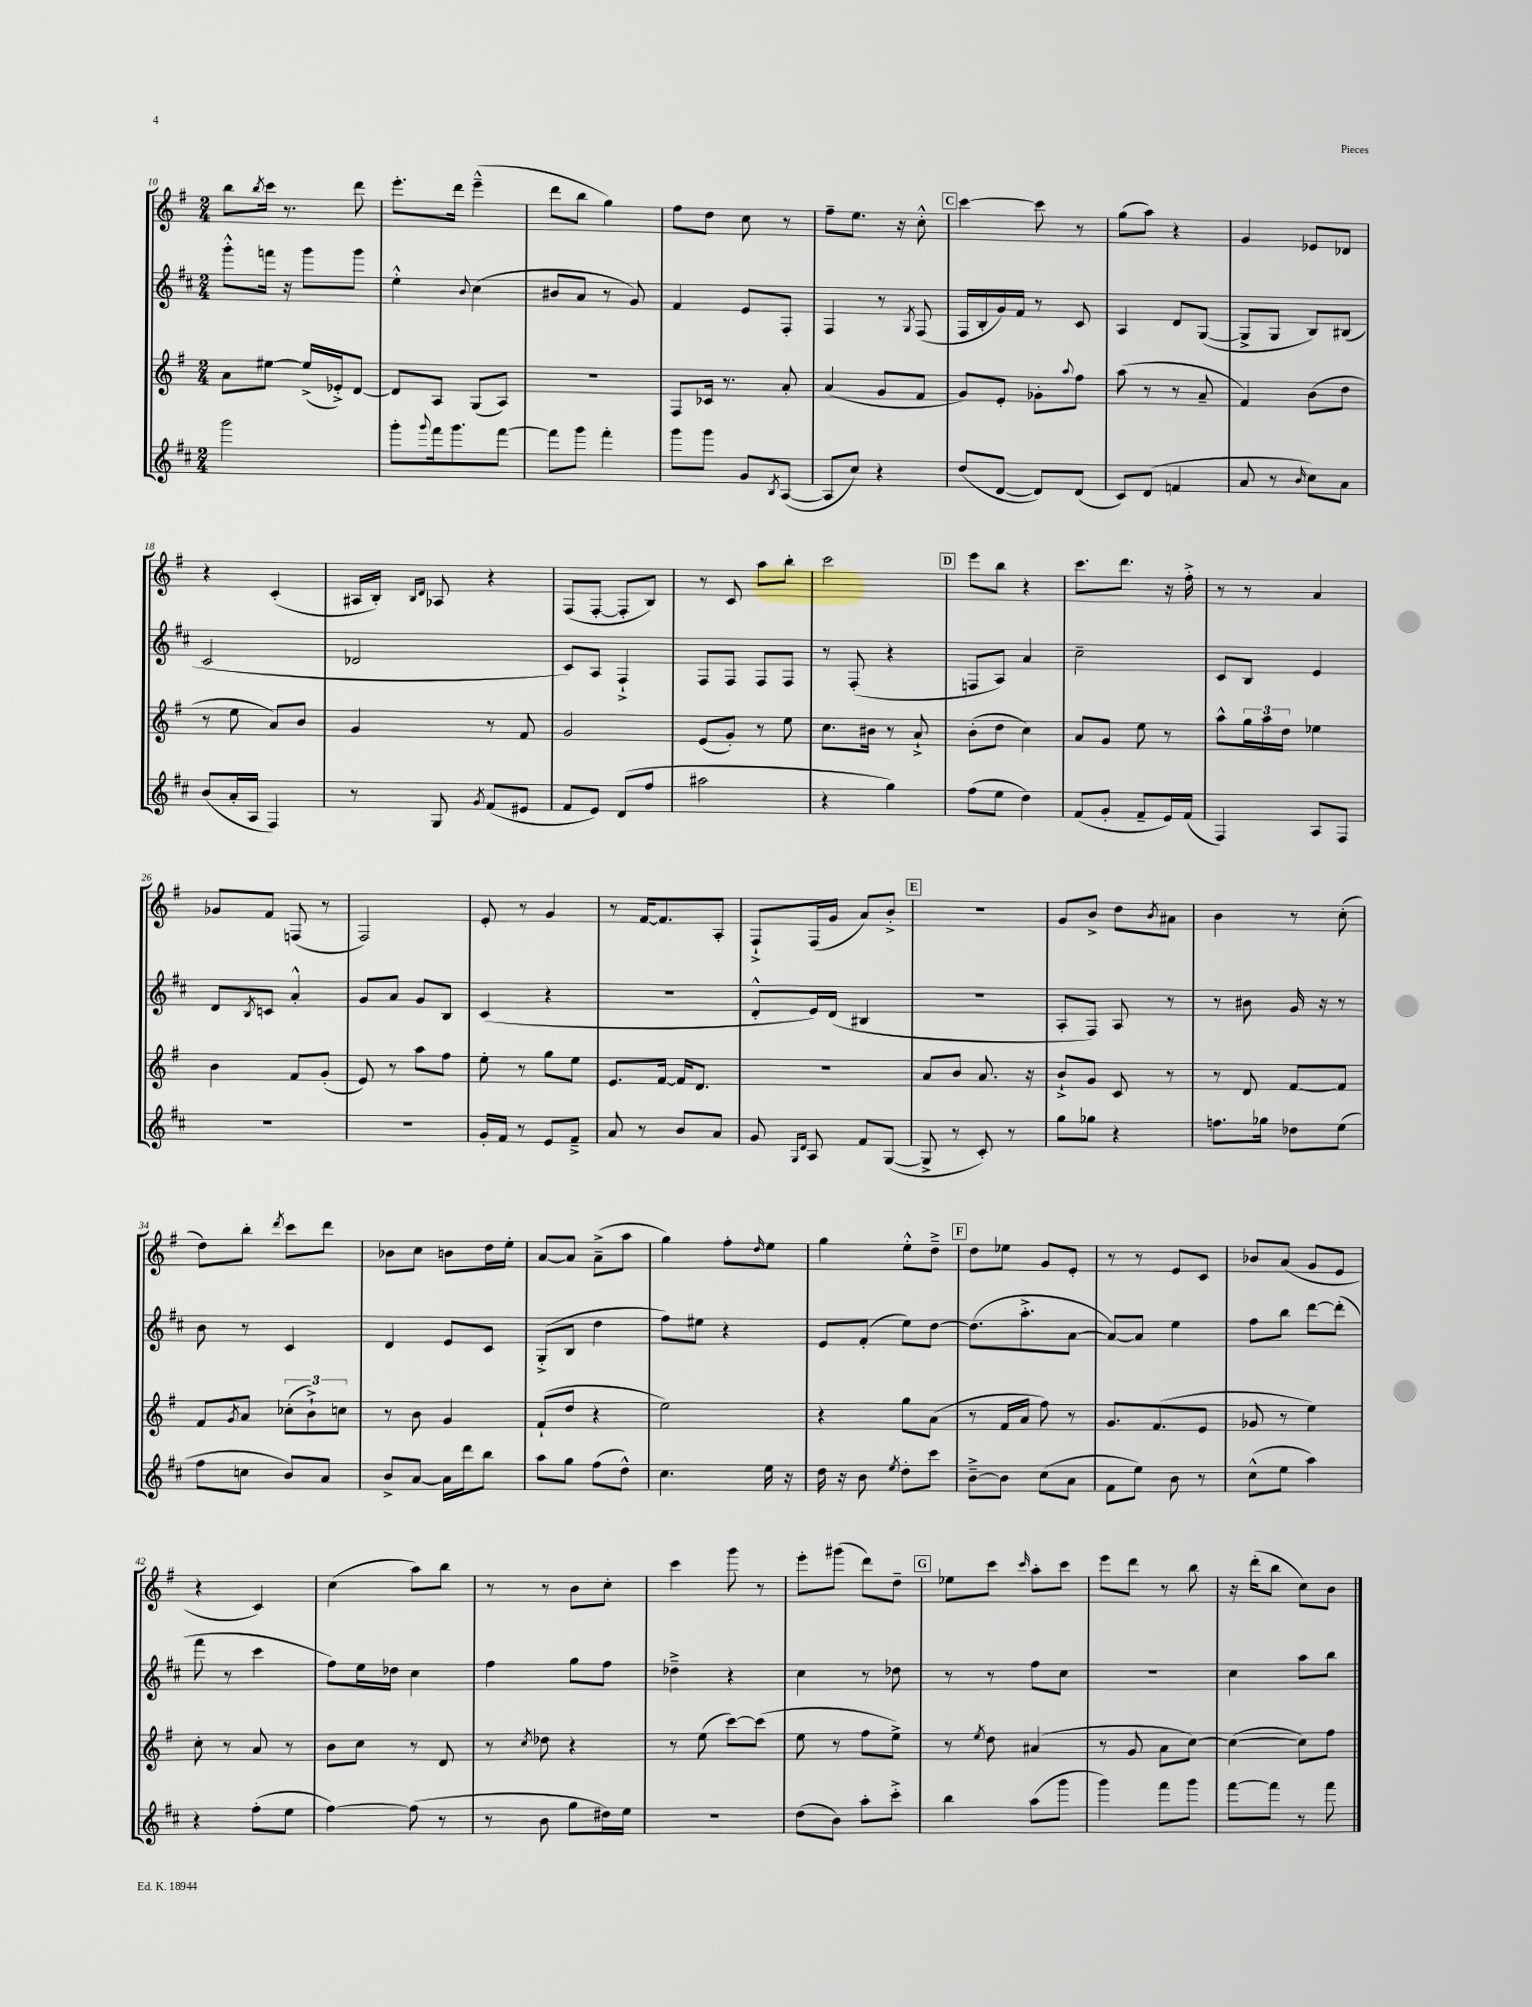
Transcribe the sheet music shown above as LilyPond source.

<<
\new StaffGroup <<
\new Staff = "s0" {
    \clef treble \key g \major \numericTimeSignature \time 2/4
    b''8 \acciaccatura { b''8 } c'''16 r8. d'''8 |
    e'''8.-. d'''16 e'''4---^( |
    d'''8 b''8 g''4) |
    fis''8 d''8 c''8 r8 |
    fis''8-- e''8. r16 c''8-.-^ |
    \mark \markup { \box "C" } c'''4~ c'''8 r8 |
    g''8( a''8) r4 |
    g'4 ees'8 des'8 |
    r4 c'4-.( |
    ais16 b16-.) \grace { b16 d'16 } aes8 r4 |
    fis8( fis8~-. fis8-. b8) |
    r8 c'8 a''8 b''8-. |
    c'''2 |
    \mark \markup { \box "D" } e'''8 b''8 r4 |
    c'''8. d'''8. r16 fis''16-.-> |
    r8 r8 a'4 |
    ges'8 fis'8 f8( r8 |
    fis2) |
    e'8-. r8 g'4 |
    r8 fis'16~ fis'8. a8-. |
    fis8-!-> fis16( g'16 a'8) b'8-.-> |
    \mark \markup { \box "E" } R2 |
    g'8 b'8-> d''8 \acciaccatura { b'8 } ais'8 |
    b'4 r8 c''8-.( |
    d''8) b''8-. \acciaccatura { d'''8 } c'''8 d'''8 |
    bes'8 c''8 b'8 d''16 e''16-. |
    a'8~ a'8 a'8--->( a''8 |
    g''4) fis''8-. \grace { d''16 } e''8 |
    g''4 e''8-.-^ d''8---> |
    \mark \markup { \box "F" } d''8 ees''8 g'8 e'8-. |
    r8 r8 e'8 c'8 |
    bes'8 a'8( g'8 e'8 |
    r4 c'4) |
    c''4( a''8) b''8 |
    r8 r8 b'8 c''8-. |
    c'''4 g'''8 r8 |
    e'''8-. gis'''8( d'''8) d''8-- |
    \mark \markup { \box "G" } ees''8 c'''8 \grace { c'''16 } a''8-. c'''8 |
    e'''8 d'''8 r8 b''8 |
    r16 d'''16-.( b''8 c''8) b'8 \bar "|." |
}
\new Staff = "s1" {
    \clef treble \key d \major \numericTimeSignature \time 2/4
    g'''8-.-^ f'''16 r16 g'''8 g'''8 |
    e''4-.-^ \appoggiatura { b'8 } cis''4( |
    bis'8 a'8 r8 g'8) |
    fis'4 e'8 fis8-. |
    fis4 r8 \acciaccatura { g8 } fis8( |
    \mark \markup { \box "C" } fis16 b16-. g'16) fis'16 r8 cis'8 |
    a4 d'8 g8~( |
    g8-> g8 b8) bis8( |
    cis'2 |
    des'2 |
    cis'8) a8 fis4-!-> |
    fis8 fis8 fis8 fis8 |
    r8 fis8-.( r4 |
    \mark \markup { \box "D" } f8 a8) a'4 |
    cis''2-- |
    cis'8 b8 e'4 |
    d'8 \acciaccatura { b8 } c'8 a'4-.-^ |
    g'8 a'8 g'8 b8 |
    cis'4( r4 |
    R2 |
    d'8-.-^ e'16) d'16( bis4 |
    \mark \markup { \box "E" } r2 |
    a8-. fis8) a8 r8 |
    r8 bis'8 g'16 r16 r8 |
    b'8 r8 cis'4 |
    d'4 e'8 cis'8 |
    g8-.->( b8 d''4 |
    fis''8) eis''8 r4 |
    e'8 fis'8-.( e''8) d''8~ |
    \mark \markup { \box "F" } d''8.( a''8.-.-> a'8~ |
    a'8~) a'8 e''4 |
    fis''8 b''8 d'''8~ d'''8-.( |
    fis'''8 r8 cis'''4 |
    fis''8) e''16 des''16 cis''4 |
    fis''4 g''8 fis''8 |
    des''4---> r4 |
    cis''4 r8 des''8 |
    \mark \markup { \box "G" } r8 r8 fis''8 cis''8 |
    R2 |
    cis''4 a''8 b''8 \bar "|." |
}
\new Staff = "s2" {
    \clef treble \key g \major \numericTimeSignature \time 2/4
    a'8 eis''8~ eis''16->( ees'16-.->) d'8~ |
    d'8 a8 g8( a8) |
    r2 |
    fis8 ces'16 r8. a'8-. |
    a'4( g'8 fis'8 |
    \mark \markup { \box "C" } g'8) e'8-. ges'8-. \appoggiatura { a''8 } fis''8 |
    a''8( r8 r8 a'8-- |
    fis'4) b'8( d''8 |
    r8 e''8 a'8) b'8 |
    g'4 r8 fis'8 |
    g'2 |
    e'8( g'8-.) r8 e''8 |
    c''8. bis'16 r8 a'8-!-> |
    \mark \markup { \box "D" } b'8-.( d''8 c''4) |
    a'8 g'8 e''8 r8 |
    a''8-^ \tuplet 3/2 { g''16 a''16 d''16 } ees''4 |
    b'4 fis'8 g'8-.( |
    e'8) r8 a''8 fis''8 |
    e''8-. r8 g''8 e''8 |
    e'8. fis'16~ fis'16 d'8. |
    r2 |
    \mark \markup { \box "E" } a'8 b'8 a'8. r16 |
    b'8-!-> g'8 c'8 r8 |
    r8 d'8 fis'8~ fis'8 |
    fis'8 \acciaccatura { g'8 } a'8 \tuplet 3/2 { ces''8-.( b'8-!->) c''8 } |
    r8 b'8 g'4 |
    fis'8-!( d''8 r4 |
    e''2) |
    r4 g''8 a'8( |
    \mark \markup { \box "F" } r8 fis'16 a'16 fis''8) r8 |
    g'8. fis'8.( e'8 |
    ges'8 r8 e''4) |
    c''8-. r8 a'8 r8 |
    b'8 c''8 r8 d'8 |
    r8 \acciaccatura { c''8 } des''8 r4 |
    r8 e''8( c'''8~) c'''8( |
    e''8 r8 fis''8 e''8->) |
    \mark \markup { \box "G" } r8 \acciaccatura { e''8 } d''8 ais'4( |
    r8 g'8 a'8 c''8~) |
    c''4~( c''8) fis''8 \bar "|." |
}
\new Staff = "s3" {
    \clef treble \key d \major \numericTimeSignature \time 2/4
    g'''2 |
    g'''8-. \appoggiatura { g'''8 } fis'''16 g'''8. fis'''8~ |
    fis'''8 g'''8 fis'''4-. |
    g'''8 g'''8 g'8 \acciaccatura { b8 } a8~( |
    a8 cis''8) r4 |
    \mark \markup { \box "C" } d''8( d'8~ d'8) d'8( |
    cis'8) d'8( f'4 |
    a'8 r8 \grace { b'16 } cis''8) a'8 |
    b'8( a'16-. a16 fis4) |
    r8 g8 \acciaccatura { g'8 } fis'8( eis'8 |
    fis'8 e'8) d'8( fis''8 |
    ais''2 |
    r4 g''4) |
    \mark \markup { \box "D" } fis''8( e''8 d''4) |
    fis'8( g'8-. fis'8-- e'16) fis'16( |
    fis4) a8 fis8 |
    R2 |
    R2 |
    g'16-. fis'16 r8 e'8 fis'8---> |
    a'8 r8 b'8 a'8 |
    g'8 \grace { g16 d'16 } a8 fis'8 g8~( |
    \mark \markup { \box "E" } g8-> r8 cis'8-.) r8 |
    g''8 ges''8 r4 |
    f''8. ges''16 des''8 e''8( |
    fis''8 c''8 b'8) a'8 |
    b'8-> a'8~ a'16 d'''16 b''8 |
    a''8 g''8 fis''8( d''8-^) |
    cis''4. e''16 r16 |
    d''16 r16 b'8 \acciaccatura { e''8 } d''8-. cis'''8 |
    \mark \markup { \box "F" } b'8~---> b'8 cis''8( a'8 |
    fis'8 e''8) b'8 r8 |
    cis''8-^( e''8 a''4) |
    r4 fis''8-.( e''8 |
    fis''4~) fis''8( r8 |
    r8 b'8 g''8 dis''16) e''16 |
    r2 |
    d''8( b'8) a''8-. cis'''8-.-> |
    \mark \markup { \box "G" } b''4 a''8( g'''8 |
    g'''4) fis'''8 g'''8 |
    fis'''8~ fis'''8 r8 fis'''8 \bar "|." |
}
>>
>>
\layout { \context { \Score currentBarNumber = #10 } }
